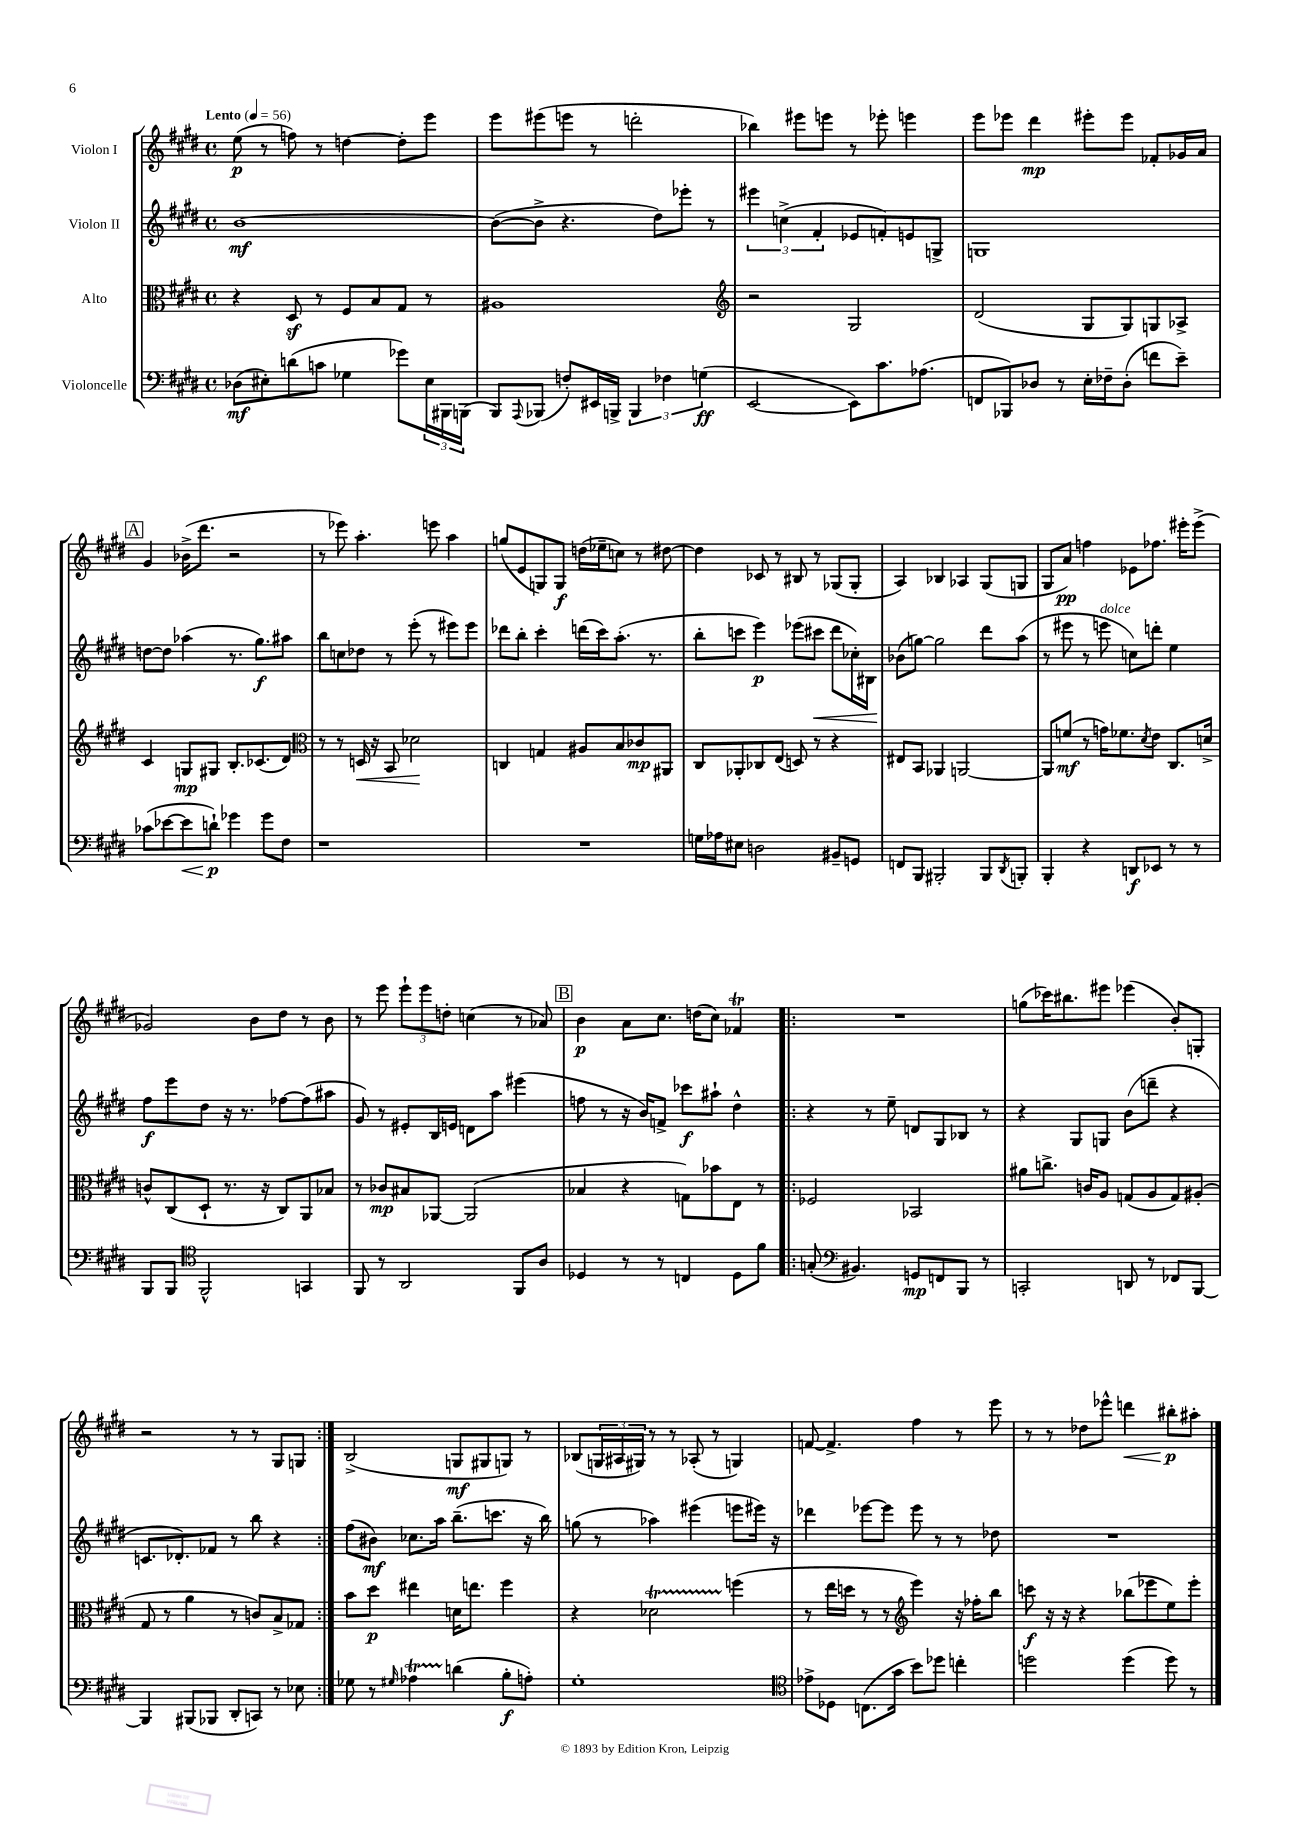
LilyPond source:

<<
\new StaffGroup <<
\new Staff = "s0" \with { instrumentName = "Violon I" } {
    \clef treble \key e \major \defaultTimeSignature \time 4/4 \tempo "Lento" 4 = 56
    e''8\p( r8 f''8) r8 d''4~ d''8-. e'''8 |
    e'''8 eis'''8( e'''8 r8 d'''2-. |
    bes''4) eis'''8 e'''8 r8 ees'''8-. e'''4 |
    e'''8 ees'''8 dis'''4\mp eis'''8-. eis'''8 fes'8-. ges'16 a'16 |
    \mark \markup { \box "A" } gis'4 bes'16->( dis'''8. r2 |
    r8 ees'''8) a''4.-. e'''8 a''4 |
    g''8( e'8 g8) g8\f d''16( ees''16-- c''8) r8 dis''8~ |
    dis''4 ces'8 r8 bis8 r8 ges8( ges8-. |
    a4) bes4 aes4 gis8( g8 |
    gis8 a'8\pp) f''4 ees'8 fes''8. eis'''16-. eis'''8->( |
    ges'2) b'8 dis''8 r8 b'8 |
    r8 e'''8 \tuplet 3/2 { e'''8-! e'''8 d''8-. } c''4( r8 aes'8) |
    \mark \markup { \box "B" } b'4\p a'8 cis''8. d''16( cis''8) fes'4\trill |
    \repeat volta 2 { R1 |
    g''8( ces'''16) bis''8. eis'''8 ees'''4( b'8-.) g8-. |
    r2 r8 r8 gis8 g8 | }
    b2->( g8\mf gis8 g8) r8 |
    bes8( \tuplet 3/2 { g16 ais16 gis16) } r8 r8 aes8-.( r8 g4) |
    f'8~ f'4.-> fis''4 r8 e'''8 |
    r8 r8 des''8 ees'''8-^ d'''4\< bis''8-.\p\! ais''8-. \bar "|." |
}
\new Staff = "s1" \with { instrumentName = "Violon II" } {
    \clef treble \key e \major \defaultTimeSignature \time 4/4
    b'1~\mf |
    b'8~( b'8-> r4. dis''8) ees'''8-. r8 |
    \tuplet 3/2 { eis'''4 c''4->( fis'4-. } ees'8 f'8-.) e'8 g8-> |
    g1 |
    \mark \markup { \box "A" } d''8~ d''8 aes''4( r8. gis''8.\f) ais''8 |
    b''8 c''8 des''8 r8 e'''8-.( r8 eis'''8) eis'''8 |
    des'''8 b''8-. cis'''4-. d'''16( cis'''16) a''8.-.( r8. |
    b''8-. c'''8 e'''4\p) ees'''8( cis'''8\< dis'''8 ces''16-.) bis16 |
    bes'8\!( g''8~) g''2 dis'''8 a''8( |
    r8 eis'''8 r8 e'''8^\markup { \italic "dolce" } c''8) d'''8-. e''4 |
    fis''8\f e'''8 dis''8 r16 r8. fes''8~ fes''8( ais''8 |
    gis'8) r8 eis'8-. b16 e'16 d'8 a''8 eis'''4( |
    \mark \markup { \box "B" } f''8 r8 r16 b'16) f'8-> ces'''8\f ais''8-! dis''4-^ |
    \repeat volta 2 { r4 r8 e''8-- d'8 gis8 bes8 r8 |
    r4 gis8 g8 b'8( d'''8-- r4 |
    c'8. des'8.-.) fes'8 r8 b''8 r4 | }
    fis''8( bis'8\mf) ces''8. a''16 b''8.--( c'''8. r16 b''16) |
    g''8( r8 aes''4) eis'''4( e'''8 eis'''16) r16 |
    des'''4 ees'''8~ ees'''8 ees'''8 r8 r8 des''8 |
    R1 \bar "|." |
}
\new Staff = "s2" \with { instrumentName = "Alto" } {
    \clef alto \key e \major \defaultTimeSignature \time 4/4
    r4 dis8\sf r8 fis8 b8 gis8 r8 |
    ais1 |
    \clef treble r2 gis2 |
    dis'2( gis8 gis8) g8 aes8-> |
    \mark \markup { \box "A" } cis'4 g8\mp gis8 b8.-. ces'8.( dis'8) |
    \clef alto r8 r8 d16\< r16 b,8 des'2\! |
    c4 g4 ais8 b8 ces'8\mp ais,8 |
    cis8 aes,8-. ces8 e8( d8) r8 r4 |
    eis8 b,8 aes,4 a,2~ |
    a,8 f'8\mf( r8 g'16) fes'8. \acciaccatura { dis'8 } e'8 cis8. d'16-> |
    c'8-^ cis8( dis8-! r8. r16 cis8) a,8 bes8 |
    r8 ces'8\mp bis8 aes,8~ aes,2( |
    \mark \markup { \box "B" } bes4 r4 g8) bes'8 e8 r8 |
    \repeat volta 2 { fes2 bes,2 |
    ais'8 c''8.-> c'16 a8 g8( a8 g8) ais8-.( |
    gis8 r8 a'4 r8 c'8) b8-> ges8 | }
    b'8 dis''8\p eis''4 d'16 e''8. fis''4 |
    r4 des'2\startTrillSpan f''4\stopTrillSpan( |
    r8 e''16 d''16 r8 r8 \clef treble e'''4) r16 fes''16-. b''8 |
    c'''8\f r16 r16 r4 bes''8( ees'''8 e''8) ees'''8-. \bar "|." |
}
\new Staff = "s3" \with { instrumentName = "Violoncelle" } {
    \clef bass \key e \major \defaultTimeSignature \time 4/4
    des8\mf( eis8-.) d'8( c'8 ges4 ges'8) \tuplet 3/2 { eis16 bis,,16 b,,16( } |
    b,,8) \appoggiatura { a,,8 } bes,,8( f8-.) eis,16 b,,16-> \tuplet 3/2 { b,,4 fes4 g4\ff( } |
    e,2~ e,8) cis'8. aes8.( |
    f,8 bes,,8) des8 r8 e16-. fes16-- des8-.( f'8 e'8--) |
    \mark \markup { \box "A" } ces'8( ees'8~ ees'8\< d'8-!\p\!) ges'4 ges'8 fis8 |
    r1 |
    R1 |
    g16 aes16 eis8 d2 bis,8-- g,8 |
    f,8 b,,8 bis,,2-. bis,,8 \acciaccatura { dis,8 } b,,8-. |
    b,,4-. r4 d,8\f ees,8 r8 r8 |
    b,,8 b,,8 \clef tenor fis,2-^ g,4 |
    fis,8 r8 a,2 fis,8 a8 |
    \mark \markup { \box "B" } des4 r8 r8 c4 des8 fis'8 |
    \repeat volta 2 { g8-.( \clef bass bis,4.) g,8\mp f,8 b,,8 r8 |
    c,2-. d,8 r8 fes,8 b,,8~ |
    b,,4 bis,,8( bes,,8 dis,8-. c,8) r8 ees8 | }
    ges8 r8 \grace { gis16 } aes4\startTrillSpan d'4\stopTrillSpan( b8-.\f a8-.) |
    gis1-. |
    \clef tenor ees'8-> des8 c8.( gis'16 b'8) des''8 c''4-. |
    d''2 d''4( d''8) r8 \bar "|." |
}
>>
>>
\layout { \context { \Score \remove "Bar_number_engraver" } }
